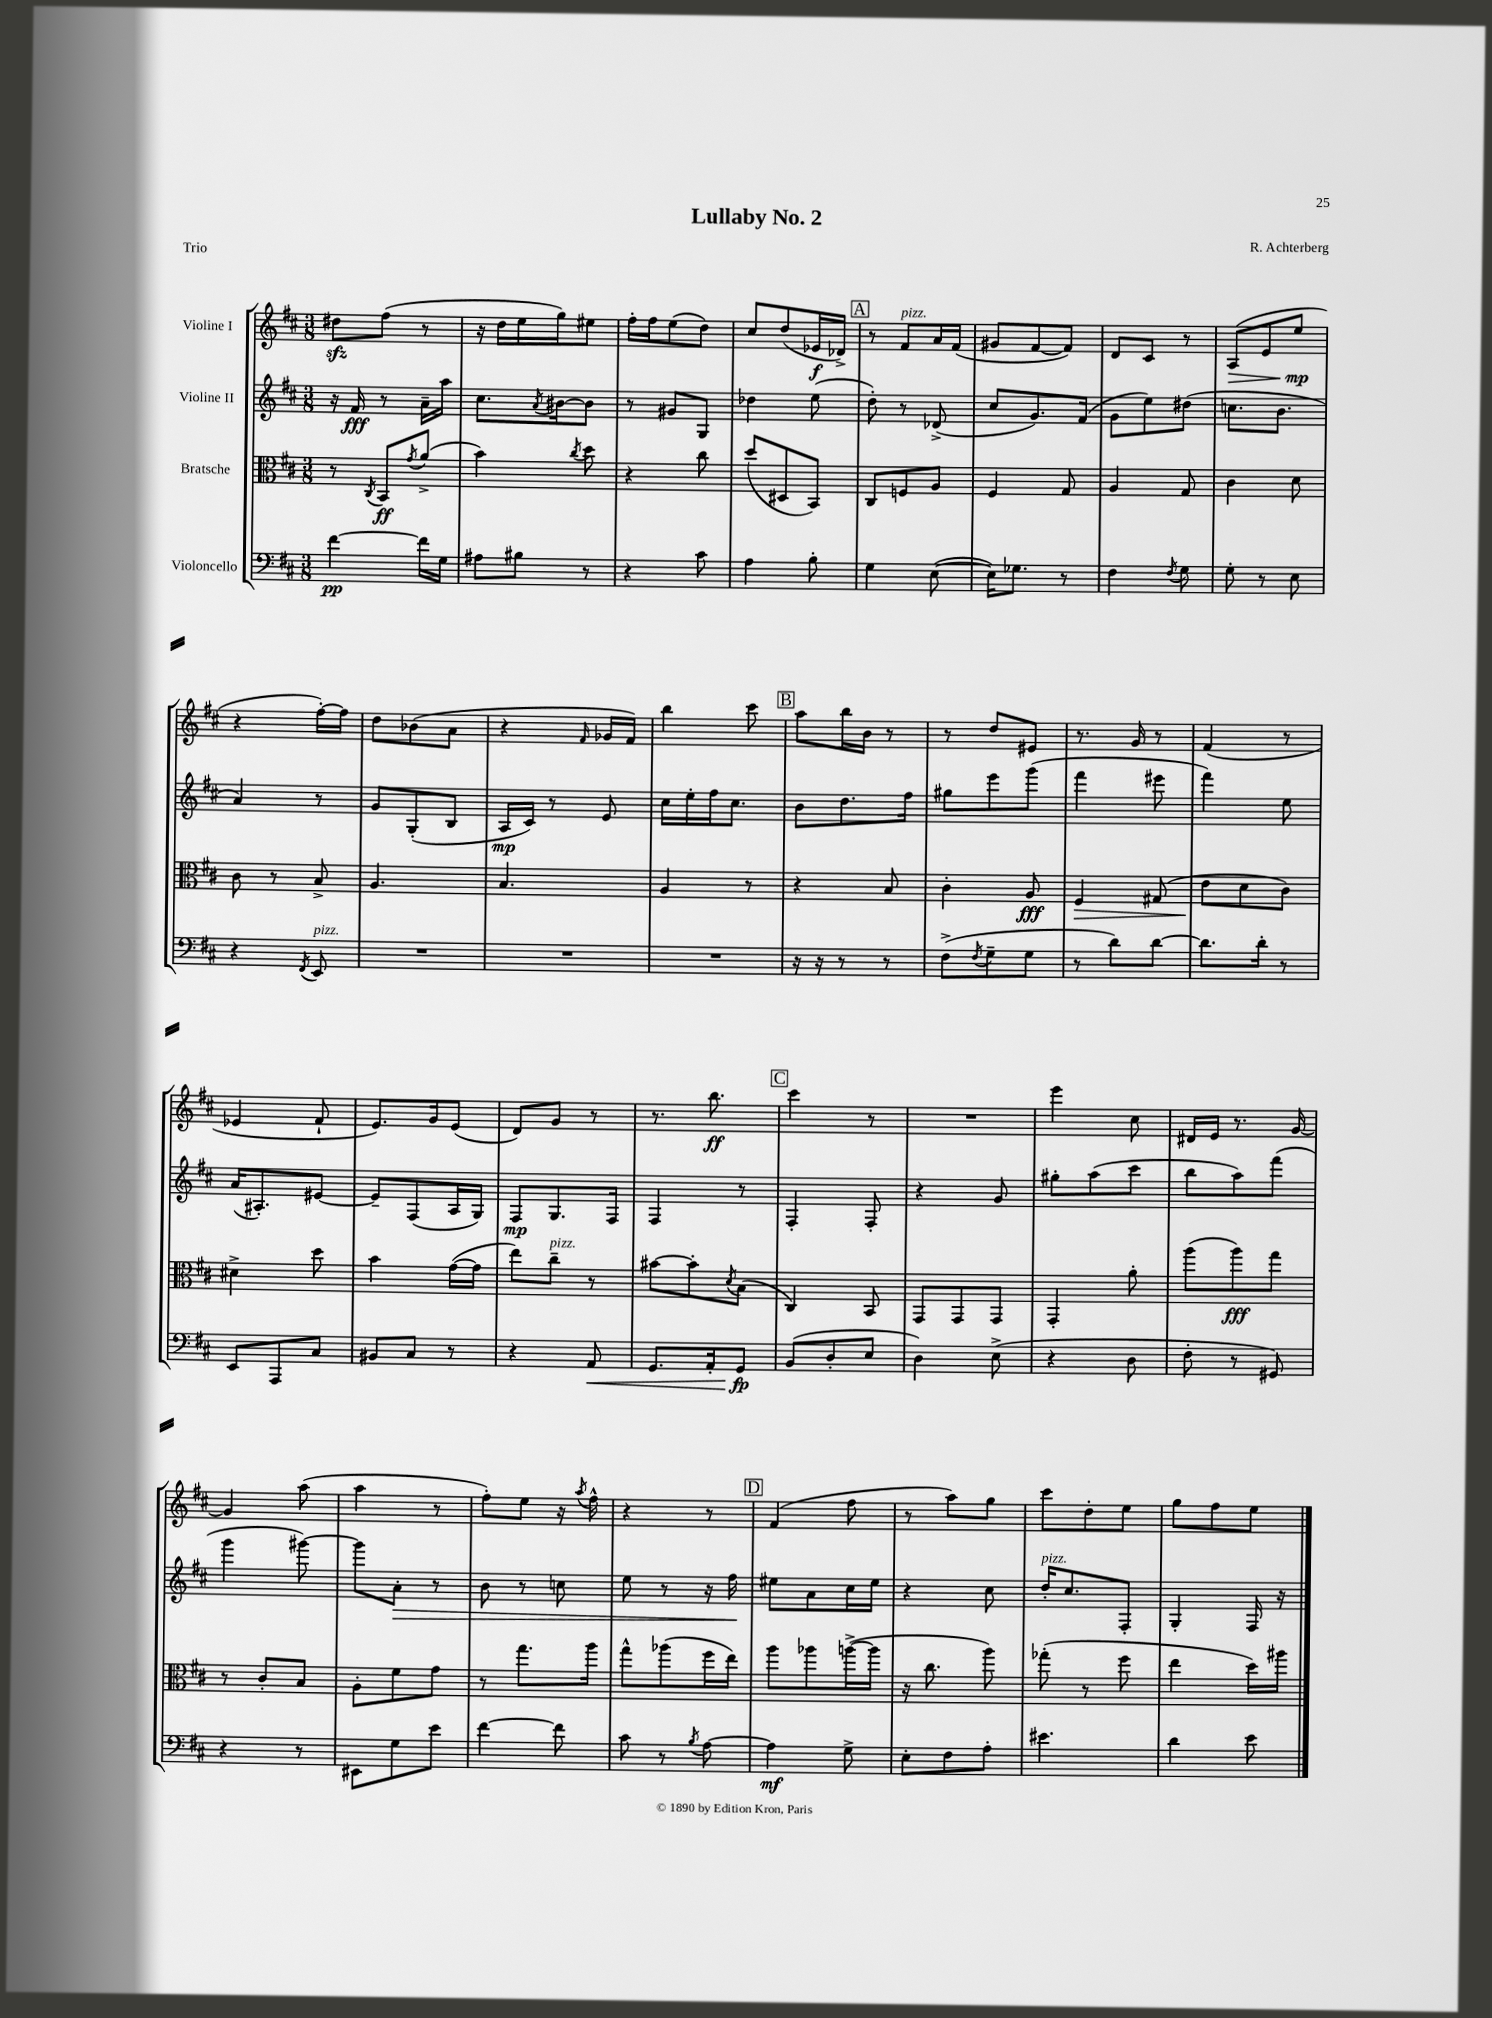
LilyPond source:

\header { title = "Lullaby No. 2" composer = "R. Achterberg" piece = "Trio" }
<<
\new StaffGroup <<
\new Staff = "s0" \with { instrumentName = "Violine I" } {
    \clef treble \key d \major \numericTimeSignature \time 3/8
    dis''8\sfz fis''8( r8 |
    r16 d''16 e''16 g''16) eis''8 |
    fis''16-. fis''16 e''8( d''8) |
    cis''8 d''8( ees'16\f des'16->) |
    \mark \markup { \box "A" } r8 fis'8^\markup { \italic "pizz." } a'16 fis'16( |
    gis'8 fis'8~ fis'8) |
    d'8 cis'8 r8 |
    a8\>( e'8 e''8\mp\! |
    r4 fis''16~-.) fis''16 |
    d''8 bes'8( a'8 |
    r4 \grace { fis'16 } ges'16 fis'16) |
    b''4 cis'''8 |
    \mark \markup { \box "B" } a''8 b''16 b'16 r8 |
    r8 d''8 eis'8 |
    r8. g'16 r8 |
    fis'4( r8 |
    ees'4 fis'8-! |
    e'8.) g'16 e'8( |
    d'8) g'8 r8 |
    r8. b''8.\ff |
    \mark \markup { \box "C" } cis'''4 r8 |
    R4. |
    e'''4 cis''8 |
    dis'16 e'16 r8. g'16~ |
    g'4 a''8( |
    a''4 r8 |
    fis''8-.) e''8 r16 \acciaccatura { a''8 } fis''16-^ |
    r4 r8 |
    \mark \markup { \box "D" } fis'4( fis''8 |
    r8 a''8) g''8 |
    cis'''8 d''8-. e''8 |
    g''8 fis''8 e''8 \bar "|." |
}
\new Staff = "s1" \with { instrumentName = "Violine II" } {
    \clef treble \key d \major \numericTimeSignature \time 3/8
    r16 fis'16\fff r8 a'16-- a''16 |
    cis''8. \acciaccatura { a'8 } bis'16~ bis'8 |
    r8 gis'8 g8 |
    des''4 e''8( |
    \mark \markup { \box "A" } d''8-.) r8 des'8->( |
    cis''8 g'8.) fis'16( |
    g'8 e''8) dis''8( |
    c''8. b'8. |
    a'4) r8 |
    g'8 g8-.( b8 |
    a16\mp cis'16) r8 e'8 |
    cis''16 e''16-. fis''16 cis''8. |
    \mark \markup { \box "B" } b'8 d''8. fis''16 |
    gis''8 e'''8 g'''8( |
    fis'''4 eis'''8 |
    fis'''4) e''8 |
    a'16( ais8.-.) eis'8~ |
    eis'8-- fis8( a16 g16) |
    fis8\mp g8. fis16 |
    fis4 r8 |
    \mark \markup { \box "C" } fis4-. fis8-. |
    r4 g'8 |
    gis''8-. a''8( cis'''8 |
    b''8 a''8) fis'''8( |
    g'''4 gis'''8~) |
    gis'''8 a'8-.\> r8 |
    b'8 r8 c''8 |
    e''8 r8 r16 fis''16\! |
    \mark \markup { \box "D" } eis''8 a'8 cis''16 eis''16 |
    r4 cis''8 |
    d''16-.^\markup { \italic "pizz." } cis''8. fis8-. |
    g4-. fis16 r16 \bar "|." |
}
\new Staff = "s2" \with { instrumentName = "Bratsche" } {
    \clef alto \key d \major \numericTimeSignature \time 3/8
    r8 \acciaccatura { cis8 } b,8\ff \acciaccatura { g'8 } a'8->( |
    b'4) \acciaccatura { cis''8 } d''8 |
    r4 cis''8 |
    d''8( dis8 b,8) |
    \mark \markup { \box "A" } cis8 f8 a8 |
    fis4 g8 |
    a4 g8 |
    cis'4 d'8 |
    cis'8 r8 b8-> |
    a4. |
    b4. |
    a4 r8 |
    \mark \markup { \box "B" } r4 b8 |
    cis'4-. a8\fff |
    fis4\> gis8( |
    e'8\! d'8 cis'8) |
    dis'4-> d''8 |
    b'4 g'16~( g'16 |
    e''8) cis''8--^\markup { \italic "pizz." } r8 |
    bis'8~ bis'8-. \acciaccatura { d'8 } b8( |
    \mark \markup { \box "C" } cis4) b,8 |
    g,8 g,8 g,8 |
    g,4-. a'8-. |
    a''8( a''8\fff) g''8 |
    r8 cis'8-. b8 |
    a8-. fis'8 g'8 |
    r8 g''8. a''16 |
    g''8-^ aes''8( fis''16 e''16) |
    \mark \markup { \box "D" } a''8 aes''8 a''16~->( a''16 |
    r16 cis''8. a''8) |
    ges''8-.( r8 fis''8 |
    e''4 d''16) ais''16 \bar "|." |
}
\new Staff = "s3" \with { instrumentName = "Violoncello" } {
    \clef bass \key d \major \numericTimeSignature \time 3/8
    fis'4~\pp fis'16 g16 |
    ais8 bis8 r8 |
    r4 cis'8 |
    a4 b8-. |
    \mark \markup { \box "A" } g4 e8~( |
    e16) ges8. r8 |
    fis4 \acciaccatura { fis8 } g8 |
    g8-. r8 e8 |
    r4 \acciaccatura { fis,8 } e,8^\markup { \italic "pizz." } |
    R4. |
    R4. |
    R4. |
    \mark \markup { \box "B" } r16 r16 r8 r8 |
    fis8->( \acciaccatura { fis8 } g8-- g8 |
    r8 d'8) d'8~ |
    d'8. d'16-. r8 |
    e,8 a,,8 cis8 |
    bis,8 cis8 r8 |
    r4 a,8\< |
    g,8. a,16-. g,8\fp\! |
    \mark \markup { \box "C" } b,8( d8-. e8 |
    d4) e8->( |
    r4 d8 |
    fis8-. r8 gis,8) |
    r4 r8 |
    eis,8 g8 e'8 |
    fis'4~ fis'8 |
    cis'8 r8 \acciaccatura { b8 } a8~ |
    \mark \markup { \box "D" } a4\mf g8-> |
    e8-. fis8 a8-. |
    eis'4. |
    d'4 e'8 \bar "|." |
}
>>
>>
\layout { \context { \Score \remove "Bar_number_engraver" } }
